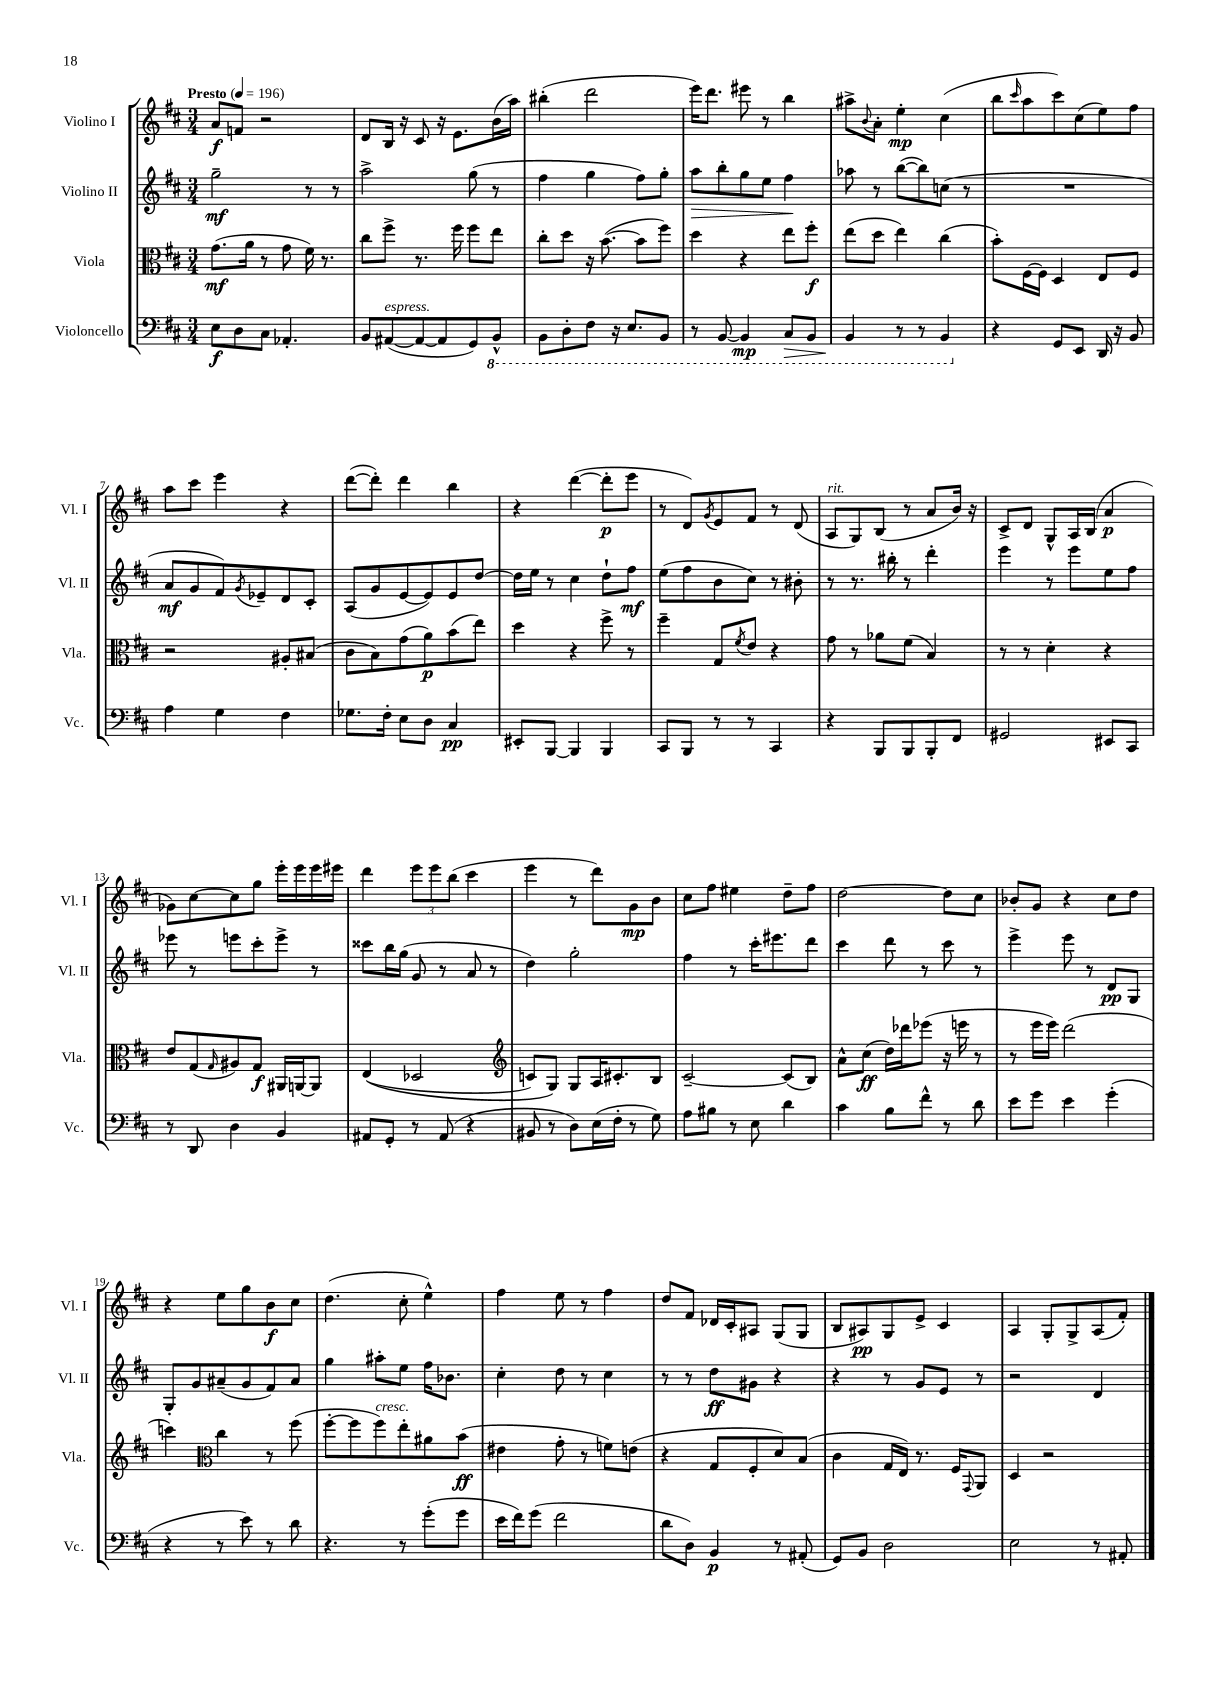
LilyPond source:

<<
\new StaffGroup <<
\new Staff = "s0" \with { instrumentName = "Violino I" shortInstrumentName = "Vl. I" } {
    \clef treble \key d \major \numericTimeSignature \time 3/4 \tempo "Presto" 4 = 196
    a'8\f f'8 r2 |
    d'8 b16 r16 cis'8 r16 e'8. b'16( a''16) |
    bis''4-.( d'''2 |
    e'''16) d'''8. eis'''8 r8 b''4 |
    ais''8-> \appoggiatura { b'8 } a'8-. e''4-.\mp cis''4( |
    b''8 \grace { cis'''16 } a''8 cis'''8) cis''8( e''8) fis''8 |
    a''8 cis'''8 e'''4 r4 |
    d'''8~( d'''8-.) d'''4 b''4 |
    r4 d'''4~( d'''8-.\p e'''8 |
    r8 d'8) \acciaccatura { g'8 } e'8 fis'8 r8 d'8( |
    a8^\markup { \italic "rit." } g8) b8( r8 a'8 b'16) r16 |
    cis'8-> d'8 g8-^ a16 b16( a'4\p |
    ges'8) cis''8~ cis''8 g''8 e'''16-. e'''16 e'''16 eis'''16 |
    d'''4 \tuplet 3/2 { e'''8 e'''8 b''8( } cis'''4 |
    e'''4 r8 d'''8) g'8\mp b'8 |
    cis''8 fis''8 eis''4 d''8-- fis''8 |
    d''2~ d''8 cis''8 |
    bes'8-. g'8 r4 cis''8 d''8 |
    r4 e''8 g''8 b'8\f cis''8 |
    d''4.( cis''8-. e''4-^) |
    fis''4 e''8 r8 fis''4 |
    d''8 fis'8 des'16 cis'16-. ais8 g8( g8 |
    b8 ais8\pp) g8 e'8-> cis'4 |
    a4 g8-. g8-> a8( fis'8-.) \bar "|." |
}
\new Staff = "s1" \with { instrumentName = "Violino II" shortInstrumentName = "Vl. II" } {
    \clef treble \key d \major \numericTimeSignature \time 3/4
    g''2--\mf r8 r8 |
    a''2-> g''8( r8 |
    fis''4 g''4 fis''8) g''8-. |
    a''8\> b''8-. g''8 e''8 fis''4\! |
    aes''8 r8 b''8~( b''8) c''8( r8 |
    R2. |
    a'8\mf g'8 fis'8) \acciaccatura { g'8 } ees'8-- d'8 cis'8-. |
    a8( g'8 e'8~ e'8) e'8 d''8~ |
    d''16 e''16 r8 cis''4 d''8-! fis''8\mf |
    e''8( fis''8 b'8 cis''8) r8 bis'8-. |
    r8 r8. bis''16-. r8 d'''4-. |
    e'''4 r8 e'''8 e''8 fis''8 |
    ees'''8 r8 e'''8 cis'''8-. e'''8-> r8 |
    cisis'''8 b''16 g''16( g'8 r8 a'8 r8 |
    d''4) g''2-. |
    fis''4 r8 cis'''16-. eis'''8. d'''8 |
    cis'''4 d'''8 r8 cis'''8 r8 |
    e'''4-> e'''8 r8 d'8\pp g8 |
    g8-. g'8 ais'8--( g'8 fis'8) ais'8 |
    g''4 ais''8-. e''8 fis''16 bes'8. |
    cis''4-. d''8 r8 cis''4 |
    r8 r8 d''8\ff gis'8 r4 |
    r4 r8 g'8 e'8 r8 |
    r2 d'4 \bar "|." |
}
\new Staff = "s2" \with { instrumentName = "Viola" shortInstrumentName = "Vla." } {
    \clef alto \key d \major \numericTimeSignature \time 3/4
    g'8.\mf( a'16 r8 g'8 fis'16) r8. |
    cis''8 fis''8-> r8. fis''16 fis''8 e''8 |
    cis''8-. d''8 r16 b'8.~( b'8 fis''8) |
    d''4 r4 e''8 fis''8-.\f |
    e''8( d''8 e''4) cis''4( |
    b'8-.) fis16~ fis16 d4 e8 fis8 |
    r2 ais8-. bis8( |
    cis'8 b8) g'8( a'8\p) b'8( e''8) |
    d''4 r4 fis''8-> r8 |
    fis''4-- g8 \acciaccatura { fis'8 } e'8 r4 |
    g'8 r8 aes'8 fis'8( b4) |
    r8 r8 d'4-. r4 |
    e'8 g8( \grace { g16 } ais8) g8\f ais,16 a,16~ a,8 |
    e4(\( des2 |
    \clef treble c'8) g8\) g8 a16 cis'8.-. b8 |
    cis'2~-- cis'8( b8) |
    a'8-^ cis''8\ff( d''16) des'''16 ees'''8( r16 e'''16 r8 |
    r8 e'''16 e'''16) d'''2( |
    c'''4) \clef alto cis''4 r8 fis''8( |
    fis''8~-. fis''8 fis''8^\markup { \italic "cresc." }) e''8-. ais'8 b'8\ff( |
    eis'4 g'8-. r8 f'8) e'8( |
    r4 g8 fis8-. d'8) b8( |
    cis'4 g16 e16) r8. fis16 \appoggiatura { g,8 } a,8 |
    d4 r2 \bar "|." |
}
\new Staff = "s3" \with { instrumentName = "Violoncello" shortInstrumentName = "Vc." } {
    \clef bass \key d \major \numericTimeSignature \time 3/4
    e8\f d8 cis8 aes,4.-. |
    b,8 ais,8~^\markup { \italic "espress." }( ais,8~ ais,8 g,8) \ottava #-1 b,,8-^ |
    b,,8 d,8-. fis,8 r16 e,8. b,,8 |
    r8 b,,8~ b,,4\mp cis,8\> b,,8 |
    b,,4\! r8 r8 b,,4 \ottava #0 |
    r4 g,8 e,8 d,16 r16 b,8 |
    a4 g4 fis4 |
    ges8. fis16-. e8 d8 cis4\pp |
    eis,8-. b,,8~ b,,4 b,,4 |
    cis,8 b,,8 r8 r8 cis,4 |
    r4 b,,8 b,,8 b,,8-. fis,8 |
    gis,2 eis,8 cis,8 |
    r8 d,8 d4 b,4 |
    ais,8 g,8-. r8 ais,8( r4 |
    bis,8 r8 d8) e16( fis16-. r8 g8) |
    a8 bis8 r8 e8 d'4 |
    cis'4 b8 fis'8-^ r8 d'8 |
    e'8 g'8 e'4 g'4-.( |
    r4 r8 e'8) r8 d'8 |
    r4. r8 g'8-.( g'8 |
    e'16 fis'16) g'8( fis'2 |
    d'8 d8) b,4\p r8 ais,8-.( |
    g,8) b,8 d2 |
    e2 r8 ais,8-. \bar "|." |
}
>>
>>
